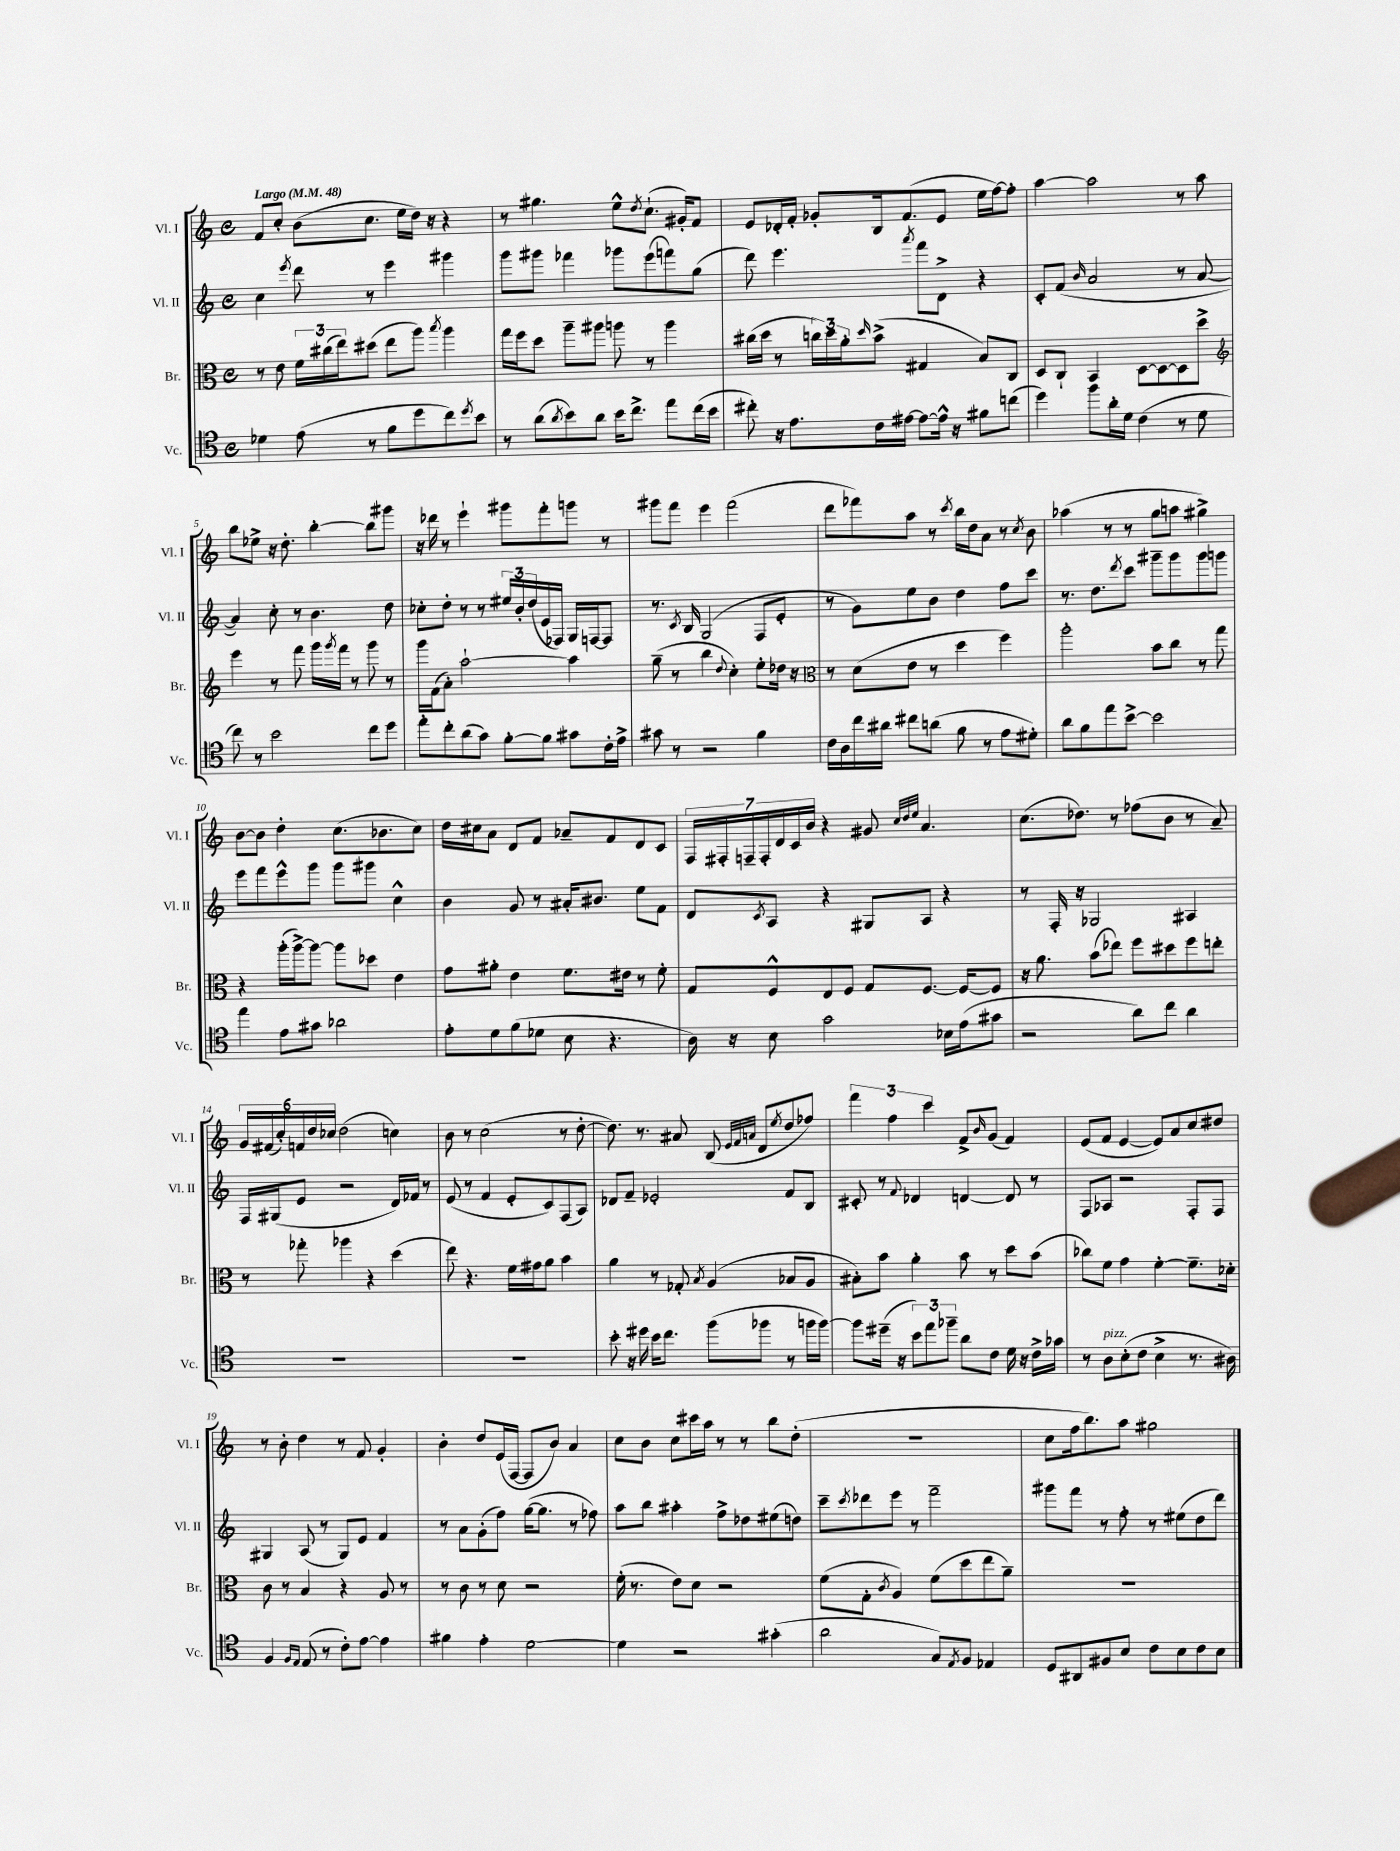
<<
\new StaffGroup <<
\new Staff = "s0" \with { instrumentName = "Vl. I" shortInstrumentName = "Vl. I" } {
    \clef treble \key c \major \defaultTimeSignature \time 4/4 \tempo "Largo" 4 = 48
    f'8 c''8-. b'8( c''8. e''16 d''16) r16 r4 |
    r8 gis''4. e''8-^ \acciaccatura { d''8 } c''8.-!( gis'16-.) f'8 |
    e'8 des'16-. f'16-. ges'8-. b16 f'8.( e'8 e''16 f''16~) f''8-. |
    a''4~ a''2 r8 a''8 |
    b''8 ees''8-> r16 d''8.-. b''4~-. b''8 gis'''8 |
    r16 des'''16 r8 e'''4-! gis'''8 f'''8-. g'''8 r8 |
    gis'''8 f'''8 e'''4 f'''2( |
    d'''8 fes'''8) a''8 r8 \acciaccatura { c'''8 } b''16 d''16 a'8 r8 \acciaccatura { c''8 } b'8 |
    aes''4( r8 r8 g''8 a''8 gis''4->) |
    b'8~ b'8 d''4-. c''8.( bes'8. c''8) |
    d''16 cis''16 a'8 d'8 f'8 aes'8-- f'8 d'8 c'8 |
    \tuplet 7/4 { f16 fis16-. f16-- f16-. d'16 c'16 b'16 } r4 gis'8 \grace { c''32 d''32 e''32 } a'4. |
    c''8.( des''8.) r8 fes''8( b'8 r8 a'8--) |
    \tuplet 6/4 { g'16 fis'16( c''16-.) f'16 d''16 ces''16 } d''2( c''4) |
    b'8 r8 c''2( r8 d''8~-. |
    d''8.) r8. ais'8 b8( \grace { e'32 f'32 a'32 } d'8 \acciaccatura { e''8 } d''8 fes''8) |
    \tuplet 3/2 { f'''4 f''4 c'''4 } f'8-> \grace { b'16 } g'8( f'4) |
    e'8( f'8 e'4~ e'8) a'8 c''8 dis''8 |
    r8 b'8-. d''4 r8 f'8 g'4-. |
    b'4-. d''8 e'16( f16~ f8 b'8) a'4 |
    c''8 b'8 c''8 cis'''16 a''16 r8 r8 b''8 d''8-.( |
    R1 |
    c''8 f''16 b''8.) a''8 gis''2 \bar "|." |
}
\new Staff = "s1" \with { instrumentName = "Vl. II" shortInstrumentName = "Vl. II" } {
    \clef treble \key c \major \defaultTimeSignature \time 4/4
    c''4 \acciaccatura { e'''8 } d'''8 r8 e'''4 gis'''4 |
    g'''8 gis'''8 fes'''4 ges'''8 e'''8( f'''8) g''8( |
    d'''8) e'''4. \acciaccatura { a'''8 } f'''8 d'8-> r4 |
    c'8-. f'8( \grace { b'16 } a'2 r8 a'8~ |
    a'4) c''8-. r8 b'4. d''8 |
    ces''8-. d''8-. r8 r8 \tuplet 3/2 { eis''16 b'16-. d''16( } e'16 fes16) g16 f16~ f8 |
    r8. \acciaccatura { c'8 } b16 g2( f8 e'8-. |
    r8 g'8) e''8 b'8 d''4 f''8 c'''8 |
    r8. d''8. \acciaccatura { d'''8 } c'''8 gis'''8-- gis'''8 gis'''8 g'''8 |
    e'''8 f'''8 e'''8-^ g'''8 g'''8 gis'''8 c''4-^ |
    b'4 g'8 r8 ais'16-. bis'8. e''8 f'8 |
    d'8 \acciaccatura { c'8 } a8 r4 gis8 a8 r4 |
    r8 f16-. r16 ges2 ais4 |
    f16 gis16( e'8 r2 d'16) fes'16 r8 |
    e'8( r8 f'4 e'8-. c'8) f8( a8) |
    des'8 f'8-- ees'2-. f'8 b8 |
    cis'8-. r8 \appoggiatura { f'8 } des'4 d'4~ d'8 r8 |
    f8 aes8 r2 f8-. f8 |
    gis4 a8( r8 gis8) e'8 f'4 |
    r8 a'8 g'8-.( f''8) g''16~( g''8. r8 fes''8) |
    a''8 b''8 ais''4-. f''8-> des''8 eis''8( d''8) |
    c'''8-- \acciaccatura { c'''8 } des'''8 e'''8 r8 f'''2-- |
    gis'''8 f'''8 r8 f''8-. r8 eis''8( d''8 d'''8) \bar "|." |
}
\new Staff = "s2" \with { instrumentName = "Br." shortInstrumentName = "Br." } {
    \clef alto \key c \major \defaultTimeSignature \time 4/4
    r8 e'8 \tuplet 3/2 { f'16 cis''16( e''16) } dis''8( e''8 a''8) \acciaccatura { b''8 } a''4 |
    g''16 f''16 d''8 a''8-- ais''8 a''8 r8 a''4 |
    cis''16( d''16 r8 \tuplet 3/2 { c''16) d''16 a'16-. } \grace { d''16 } b'8->( gis4 b8) c8 |
    d8 c8-! b,4 d8~ d8~ d8 d''8-> |
    \clef treble e'''4 r8 f'''8 g'''16 \acciaccatura { g'''8 } f'''16 r8 g'''8 r8 |
    g'''16 f'16( a'8-.) a''2~-! a''4 |
    g''8--( r8 b''4 \appoggiatura { d''8 } c''4-.) e''8-. des''16 r16 |
    \clef alto r8 d'8( e'8 r8 d''4 f''4) |
    a''2-. b'8 c''8 r8 g''8 |
    r4 a''16-.( a''16~->) a''8~ a''8 des''8 e'4 |
    g'8 ais'8-. e'4 f'8. eis'16 r8 f'8-. |
    g8 f8-^ e8 f8 g8 f8.~ f16~ f8 |
    r16 a'8. b'8( ees''8) f''8 dis''8 f''8 e''8-. |
    r8 ges''8-. aes''4 r4 d''4( |
    e''8) r4. f'16 gis'16 a'8 b'4 |
    a'4 r8 ges8-. \acciaccatura { b8 } a4( bes8 a8 |
    bis8-.) b'8 a'4-. b'8 r8 d''8 b'8( |
    ces''8) f'8 g'4 f'4~-. f'8.-- des'16-. |
    c'8 r8 b4 r4 a8 r8 |
    r8 c'8 r8 d'8 r2 |
    f'16-.( r8. e'8) d'8 r2 |
    f'8( g8-. \acciaccatura { c'8 } a4) f'8( d''8 e''8 a'8--) |
    R1 \bar "|." |
}
\new Staff = "s3" \with { instrumentName = "Vc." shortInstrumentName = "Vc." } {
    \clef tenor \key c \major \defaultTimeSignature \time 4/4
    des'4 e'8( r8 f'8 d''8 c''8) \acciaccatura { d''8 } b'8 |
    r8 a'8( \acciaccatura { a'8 } b'8) a'8 b'16 c''8.-> e''8 c''16( b'16 |
    cis''8-.) r16 e'8. c'16 eis'16~ eis'8~ eis'16-^ r16 fis'8 c''8( |
    d''4) f''8 a'16-. d'16 c'4( r8 d'8 |
    c''8) r8 b'2 c''8 d''8 |
    e''8-. c''8-. a'8( g'8) f'8~-. f'8 gis'8 c'16-. e'16-> |
    gis'8 r8 r2 f'4 |
    c'16 a16 c''16 ais'16 cis''8 a'8( f'8 r8 e'8 dis'8-.) |
    a'8 f'8 e''8 b'8~-> b'2 |
    e''4 e'8 gis'8 aes'2 |
    e'8-. d'8 f'8( des'8 b8 r4. |
    a16) r16 b8 g'2 bes16 e'16( gis'8 |
    r2 a'8) c''8 a'4 |
    R1 |
    R1 |
    b'8-. r16 dis''16 b'16 c''8. f''8( fes''8 r8 f''16 f''16~) |
    f''8 dis''16--( r16 \tuplet 3/2 { b'8) e''8 fes''8-- } a'8 c'8 d'16 r16 c'16-> ges'16 |
    r8 a8^\markup { \italic "pizz." } b8-.( c'8 b4-> r8. ais16) |
    f4 \grace { f16 e16 } e8( r8 c'8-.) e'8~ e'4 |
    fis'4 e'4-. d'2~ |
    d'4 r2 gis'4-.( |
    a'2 g8) \acciaccatura { e8 } f8 ees4 |
    d8 ais,8 fis8 b8 c'8 b8 c'8 b8 \bar "|." |
}
>>
>>
